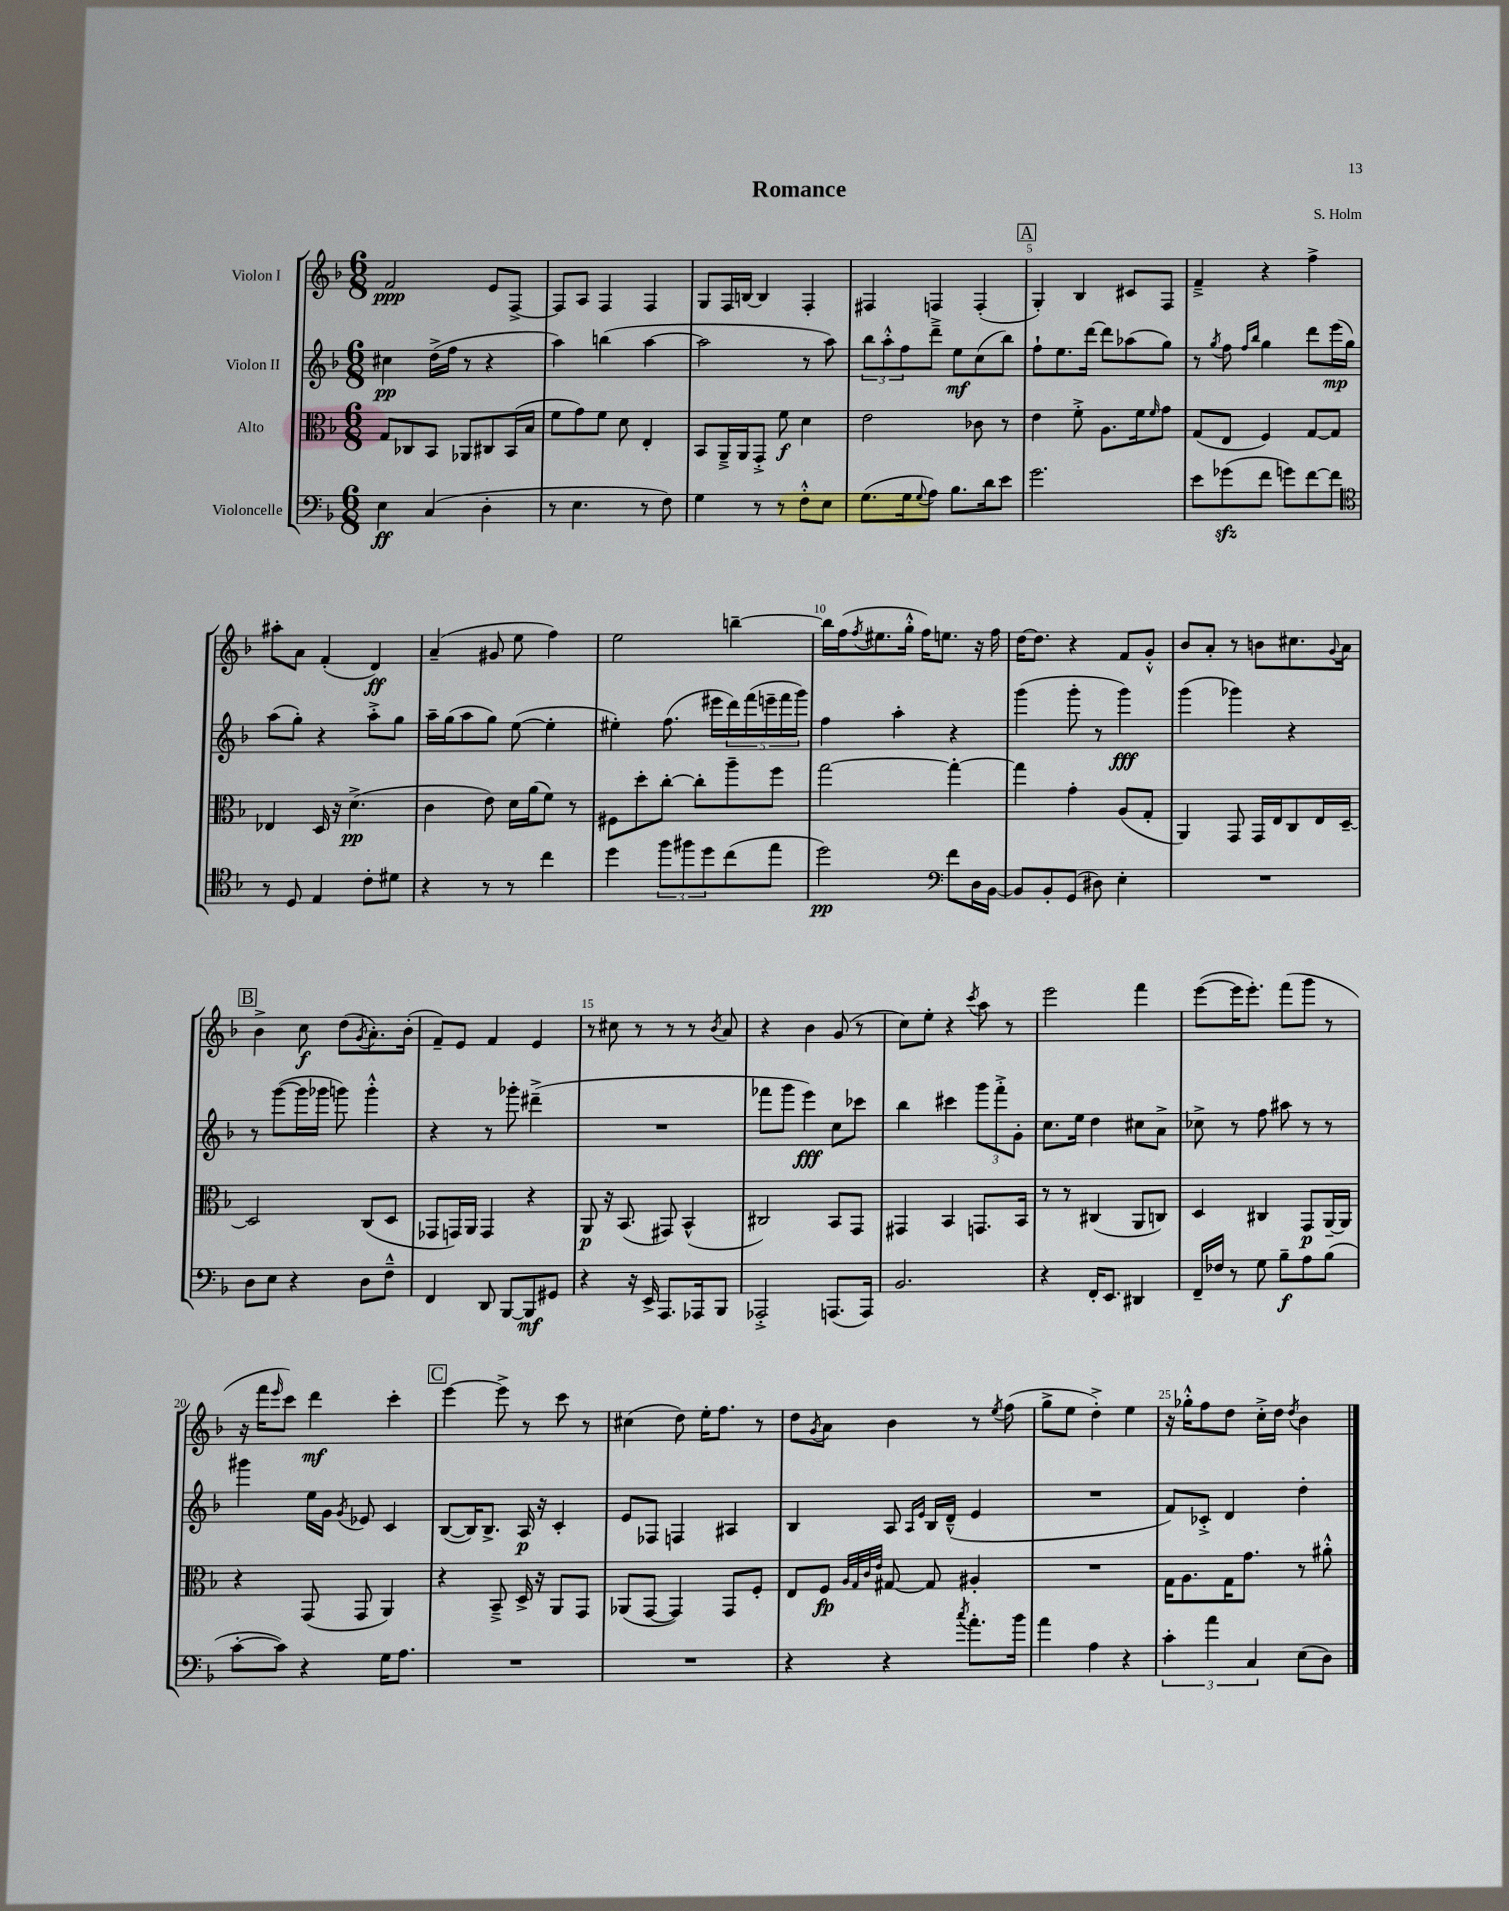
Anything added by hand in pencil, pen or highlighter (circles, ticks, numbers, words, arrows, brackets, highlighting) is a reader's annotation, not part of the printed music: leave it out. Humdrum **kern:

**kern	**dynam	**kern	**dynam	**kern	**dynam	**kern	**dynam
*part4	*part4	*part3	*part3	*part2	*part2	*part1	*part1
*staff4	*staff4	*staff3	*staff3	*staff2	*staff2	*staff1	*staff1
*I"Violoncelle	*	*I"Alto	*	*I"Violon II	*	*I"Violon I	*
*clefF4	*	*clefC3	*	*clefG2	*	*clefG2	*
*k[b-]	*	*k[b-]	*	*k[b-]	*	*k[b-]	*
*M6/8	*	*M6/8	*	*M6/8	*	*M6/8	*
=1	=1	=1	=1	=1	=1	=1	=1
4E\	ff	8G/L	.	4cc#X\	pp	2f/	ppp
.	.	8C-X/	.	.	.	.	.
(4C/	.	8BB-/J	.	(16dd^\LL	.	.	.
.	.	.	.	16ff\JJ	.	.	.
.	.	8AA-X/L	.	8r	.	.	.
4D'\	.	8C#X/	.	4r	.	8e/L	.
.	.	(16BB-/L	.	.	.	[8F^/J	.
.	.	16B-/JJ	.	.	.	.	.
=2	=2	=2	=2	=2	=2	=2	=2
8r	.	8f\L	.	4aa\)	.	8F/L]	.
4.E\	.	8g\)	.	.	.	8A/J	.
.	.	8f\J	.	(4bbn\	.	4F/	.
.	.	8d\	.	.	.	.	.
8r	.	4E'/	.	[4aa\	.	4F/	.
8F\)	.	.	.	.	.	.	.
=3	=3	=3	=3	=3	=3	=3	=3
4G\	.	8BB-/L	.	2aa\]	.	8G/L	.
.	.	16AA~^/L	.	.	.	16F/L	.
.	.	16AA/J	.	.	.	[16Bn/JJ	.
8r	.	8GG'^/J	.	.	.	4B/]	.
8r	.	8f\	f	.	.	.	.
8F'^^\L	.	4d\	.	8r	.	4F'/	.
8E\J	.	.	.	8aa\)	.	.	.
=4	=4	=4	=4	=4	=4	=4	=4
(8.G\L	.	2e\	.	12bb-\L	.	4F#X/	.
.	.	.	.	12aa'^^\	.	.	.
.	.	.	.	12ff\	.	.	.
16G\k	.	.	.	.	.	.	.
8qqG/	.	.	.	.	.	.	.
8A\J)	.	.	.	8ddd~^\J	.	4Fn/	.
8.B-\L	.	.	.	8ee\L	mf	.	.
.	.	8c-X\	.	(8cc\	.	(4F'/	.
16d\k	.	.	.	.	.	.	.
8e\J	.	8r	.	8bb-\J)	.	.	.
!!LO:REH:place=s1:t=A
=5	=5	=5	=5	=5	=5	=5	=5
2.g\	.	4e\	.	8ff`\L	.	4G'/)	.
.	.	.	.	8.ee\	.	.	.
.	.	8f'^\	.	.	.	4B-/	.
.	.	.	.	[16ddd\Jk	.	.	.
.	.	8.A\L	.	8ddd\L]	.	.	.
.	.	.	.	(8aa-X\	.	8c#X/L	.
.	.	16f\k	.	.	.	.	.
.	.	16qqf/	.	.	.	.	.
.	.	8g\J	.	8gg\J)	.	8F/J	.
=6	=6	=6	=6	=6	=6	=6	=6
8e\L	.	(8G/L	.	8r	.	4f~^/	.
.	.	.	.	8qgg/	.	.	.
(8g-Xzz\	.	8E/J	.	8ff\	.	.	.
.	.	.	.	16qqff/LL	.	.	.
.	.	.	.	16qqbb-/JJ	.	.	.
8f\J	.	4F/)	.	4gg\	.	4r	.
8gn\L)	.	.	.	.	.	.	.
[8f\	.	[8G/L	.	8ddd\L	.	4ff^\	.
8f\J]	.	8G/J]	.	(16eee\L	mp	.	.
.	.	.	.	16gg\JJ)	.	.	.
!!LO:LB:g=z
=7	=7	=7	=7	=7	=7	=7	=7
*clefC4	*	*	*	*	*	*	*
8r	.	4E-X/	.	(8aa\L	.	8aa#X'\L	.
8D/	.	.	.	8gg'\J)	.	8a\J	.
4E/	.	16D/	.	4r	.	(4f'/	.
.	.	16r	.	.	.	.	.
.	.	(4.d^\	pp	.	.	.	.
8c'\L	.	.	.	8aa'^\L	.	4d/)	ff
8d#X\J	.	.	.	8gg\J	.	.	.
=8	=8	=8	=8	=8	=8	=8	=8
4r	.	4c\	.	16aa~\LL	.	(4a~/	.
.	.	.	.	(16gg\J	.	.	.
.	.	.	.	8aa\	.	.	.
8r	.	8e\)	.	8gg\J)	.	8g#X/	.
8r	.	16d\LL	.	([8ee\	.	8ee\	.
.	.	(16a\J	.	.	.	.	.
4cc\	.	8f\J)	.	4ee'\]	.	4ff\)	.
.	.	8r	.	.	.	.	.
=9	=9	=9	=9	=9	=9	=9	=9
4dd\	.	8F#X\L	.	4ee#X'\)	.	2ee\	.
.	.	8dd'\	.	.	.	.	.
12ff\L	.	[8cc'\J	.	(8.ff\	.	.	.
12ff#X\	.	.	.	.	.	.	.
.	.	8cc'\L]	.	.	.	.	.
12dd\	.	.	.	.	.	.	.
.	.	.	.	16eee#X\LL	.	.	.
(8cc\	.	8aa~\	.	20ddd\)	.	[4bbn~\	.
.	.	.	.	(20fff\	.	.	.
.	.	.	.	20eeen~\	.	.	.
8ee\J	.	8ff\J	.	.	.	.	.
.	.	.	.	20fff\	.	.	.
.	.	.	.	20ggg\JJ)	.	.	.
=10	=10	=10	=10	=10	=10	=10	=10
2dd\)	pp	[2gg\	.	4ff\	.	16bb\LL]	.
.	.	.	.	.	.	(16ff\J	.
.	.	.	.	.	.	8qff/	.
.	.	.	.	.	.	8.ee#X\	.
.	.	.	.	4aa'\	.	.	.
.	.	.	.	.	.	16gg'^^\Jk	.
.	.	.	.	.	.	16ff\KL)	.
.	.	.	.	.	.	8.een\J	.
*clefF4	*	*	*	*	*	*	*
8f\L	.	4gg'\_	.	4r	.	.	.
16D\L	.	.	.	.	.	16r	.
[16BB-\JJ	.	.	.	.	.	16ff\	.
=11	=11	=11	=11	=11	=11	=11	=11
8BB-/L]	.	4gg\]	.	(4ggg\	.	[16dd\KL	.
.	.	.	.	.	.	8.dd\J]	.
8BB-'/	.	.	.	.	.	.	.
(8GG/J	.	4g'\	.	8ggg'\	.	4r	.
8D#X\)	.	.	.	8r	.	.	.
4E'\	.	(8A/L	.	4ggg\)	fff	8f/L	.
.	.	8G'/J	.	.	.	8g'^^/J	.
=12	=12	=12	=12	=12	=12	=12	=12
2.r	.	4AA/)	.	(4ggg\	.	8b-/L	.
.	.	.	.	.	.	8a'/J	.
.	.	8GG/	.	4ggg-X\)	.	8r	.
.	.	16GG/LL	.	.	.	8bn\L	.
.	.	16E/J	.	.	.	.	.
.	.	8C/	.	4r	.	8.cc#X\	.
.	.	16E/L	.	.	.	.	.
.	.	.	.	.	.	8qqg/	.
.	.	[16D~/JJ	.	.	.	16a\Jk	.
!!LO:LB:g=z
!!LO:REH:place=s1:t=B
=13	=13	=13	=13	=13	=13	=13	=13
8D\L	.	2D/]	.	8r	.	4b-^\	.
8E\J	.	.	.	([8ggg\L	.	.	.
4r	.	.	.	16ggg\L]	.	8cc\	f
.	.	.	.	16ggg-X\JJ	.	.	.
.	.	.	.	8gggn\)	.	(8dd\L	.
.	.	.	.	.	.	8qg/	.
8D\L	.	(8C/L	.	4ggg'^^\	.	8.a'\)	.
8F~^^\J	.	8D/J	.	.	.	.	.
.	.	.	.	.	.	(16b-'\Jk	.
=14	=14	=14	=14	=14	=14	=14	=14
4FF/	.	8GG-X/L	.	4r	.	8f~/L)	.
.	.	16GGn/L)	.	.	.	8e/J	.
.	.	16AA/JJ	.	.	.	.	.
8DD/	.	4GG/	.	8r	.	4f/	.
[8BBB-/L	.	.	.	8ggg-X'\	.	.	.
8BBB-/]	mf	4r	.	(4ddd#X~^\	.	4e/	.
8GG#X/J	.	.	.	.	.	.	.
=15	=15	=15	=15	=15	=15	=15	=15
4r	.	8AA/	p	2.r	.	8r	.
.	.	16r	.	.	.	8cc#X\	.
.	.	(8.BB-/	.	.	.	.	.
16r	.	.	.	.	.	8r	.
16EE^/	.	.	.	.	.	.	.
8.AAA/L	.	8GG#X/)	.	.	.	8r	.
.	.	(4BB-^^/	.	.	.	8r	.
16AAA-X/k	.	.	.	.	.	.	.
.	.	.	.	.	.	8qb-/	.
8BBB-/J	.	.	.	.	.	8a/	.
=16	=16	=16	=16	=16	=16	=16	=16
2AAA-X'^/	.	2C#X/)	.	8fff-X\L	.	4r	.
.	.	.	.	8ggg\J	.	.	.
.	.	.	.	4eee\)	fff	4b-\	.
(8.AAAn/L	.	8BB-/L	.	8cc\L	.	(8g/	.
.	.	8GG/J	.	8ccc-X\J	.	8r	.
16AAA/Jk)	.	.	.	.	.	.	.
=17	=17	=17	=17	=17	=17	=17	=17
2.BB-/	.	4GG#X/	.	4bb-\	.	8cc\L)	.
.	.	.	.	.	.	8ee'\J	.
.	.	4BB-/	.	4ccc#X\	.	4r	.
.	.	.	.	.	.	8qccc/	.
.	.	8.GGn/L	.	12ggg\L	.	8aa\	.
.	.	.	.	12fff'^\	.	.	.
.	.	.	.	.	.	8r	.
.	.	.	.	12g'\J	.	.	.
.	.	16BB-/Jk	.	.	.	.	.
=18	=18	=18	=18	=18	=18	=18	=18
4r	.	8r	.	8.cc\L	.	2eee\	.
.	.	8r	.	.	.	.	.
.	.	.	.	16ee\Jk	.	.	.
16FF'/KL	.	(4C#X/	.	4dd\	.	.	.
8.EE/J	.	.	.	.	.	.	.
4DD#X/	.	8AA/L	.	8cc#X\L	.	4fff\	.
.	.	8Cn/J)	.	8a^\J	.	.	.
=19	=19	=19	=19	=19	=19	=19	=19
16FF~/LL	.	4D/	.	8cc-X^\	.	([8eee\L	.
16F-X/JJ	.	.	.	.	.	.	.
8r	.	.	.	8r	.	16eee\K]	.
.	.	.	.	.	.	8.eee'\J)	.
8G\	.	4C#X/	.	8ff\	.	.	.
8B-~\L	f	.	.	8aa#X\	.	(8fff\L	.
8A\	.	8GG/L	p	8r	.	8ggg\J	.
(8B-\J	.	[16AA~/L	.	8r	.	8r	.
.	.	16AA/JJ]	.	.	.	.	.
!!LO:LB:g=z
=20	=20	=20	=20	=20	=20	=20	=20
[8c'\L	.	4r	.	4ggg#X\	.	16r	.
.	.	.	.	.	.	16fff\KL	.
.	.	.	.	.	.	16qqeee/	.
8c\J])	.	.	.	.	.	8ccc\J)	.
4r	.	(8GG/	.	16ee\LL	.	4ddd\	mf
.	.	.	.	16g\JJ	.	.	.
.	.	.	.	8qg/	.	.	.
.	.	8GG/	.	8e-X/	.	.	.
16G\KL	.	4AA/)	.	4c/	.	4ccc'\	.
8.A\J	.	.	.	.	.	.	.
!!LO:REH:place=s1:t=C
=21	=21	=21	=21	=21	=21	=21	=21
2.r	.	4r	.	([8B-/L	.	[4eee\	.
.	.	.	.	16B-/K])	.	.	.
.	.	.	.	8.B-^/J	.	.	.
.	.	8BB-~^/	.	.	.	8eee^\]	.
.	.	16D^/	.	16A/	p	8r	.
.	.	16r	.	16r	.	.	.
.	.	8AA/L	.	4c'/	.	8ccc\	.
.	.	8GG/J	.	.	.	8r	.
=22	=22	=22	=22	=22	=22	=22	=22
2.r	.	(8AA-X/L	.	8e/L	.	(4cc#X\	.
.	.	[8GG/J	.	8F-X/J	.	.	.
.	.	4GG/])	.	4Fn/	.	8dd\)	.
.	.	.	.	.	.	16ee'\KL	.
.	.	.	.	.	.	8.ff\J	.
.	.	8GG/L	.	4A#X/	.	.	.
.	.	8F'/J	.	.	.	8r	.
=23	=23	=23	=23	=23	=23	=23	=23
4r	.	8E/L	.	4B-/	.	8dd\L	.
.	.	.	.	.	.	8qg/	.
.	.	8F/J	fp	.	.	8a\J	.
.	.	32qqA/LLL	.	.	.	.	.
.	.	32qqG/	.	.	.	.	.
.	.	32qqc/	.	.	.	.	.
.	.	32qqe/JJJ	.	.	.	.	.
4r	.	[8G#X/	.	8A/	.	4b-\	.
.	.	.	.	16qqA/LL	.	.	.
.	.	.	.	16qqe/JJ	.	.	.
.	.	8G#/]	.	16B-/LL	.	.	.
.	.	.	.	(16d~^^/JJ	.	.	.
8qcc/	.	.	.	.	.	.	.
8.a'\L	.	4A#X'/	.	4e/	.	8r	.
.	.	.	.	.	.	8qee/	.
.	.	.	.	.	.	(8ff\	.
16b-\Jk	.	.	.	.	.	.	.
=24	=24	=24	=24	=24	=24	=24	=24
4a\	.	2.r	.	2.r	.	8gg^\L	.
.	.	.	.	.	.	8ee\J	.
4A\	.	.	.	.	.	4dd'^\)	.
4r	.	.	.	.	.	4ee\	.
=25	=25	=25	=25	=25	=25	=25	=25
6c'\	.	16G\KL	.	8f/L)	.	16r	.
.	.	8.A\	.	.	.	16gg-X'^^\KL	.
.	.	.	.	8c-X'^/J	.	8ff\	.
6a\	.	.	.	.	.	.	.
.	.	16G\K	.	4d/	.	8dd\J	.
.	.	8.g\J	.	.	.	.	.
6C/	.	.	.	.	.	.	.
.	.	.	.	.	.	16cc'^\LL	.
.	.	.	.	.	.	16dd\JJ	.
.	.	.	.	.	.	8qdd/	.
(8E\L	.	8r	.	4dd'\	.	4b-\	.
8D\J)	.	8a#X'^^\	.	.	.	.	.
==	==	==	==	==	==	==	==
*-	*-	*-	*-	*-	*-	*-	*-
